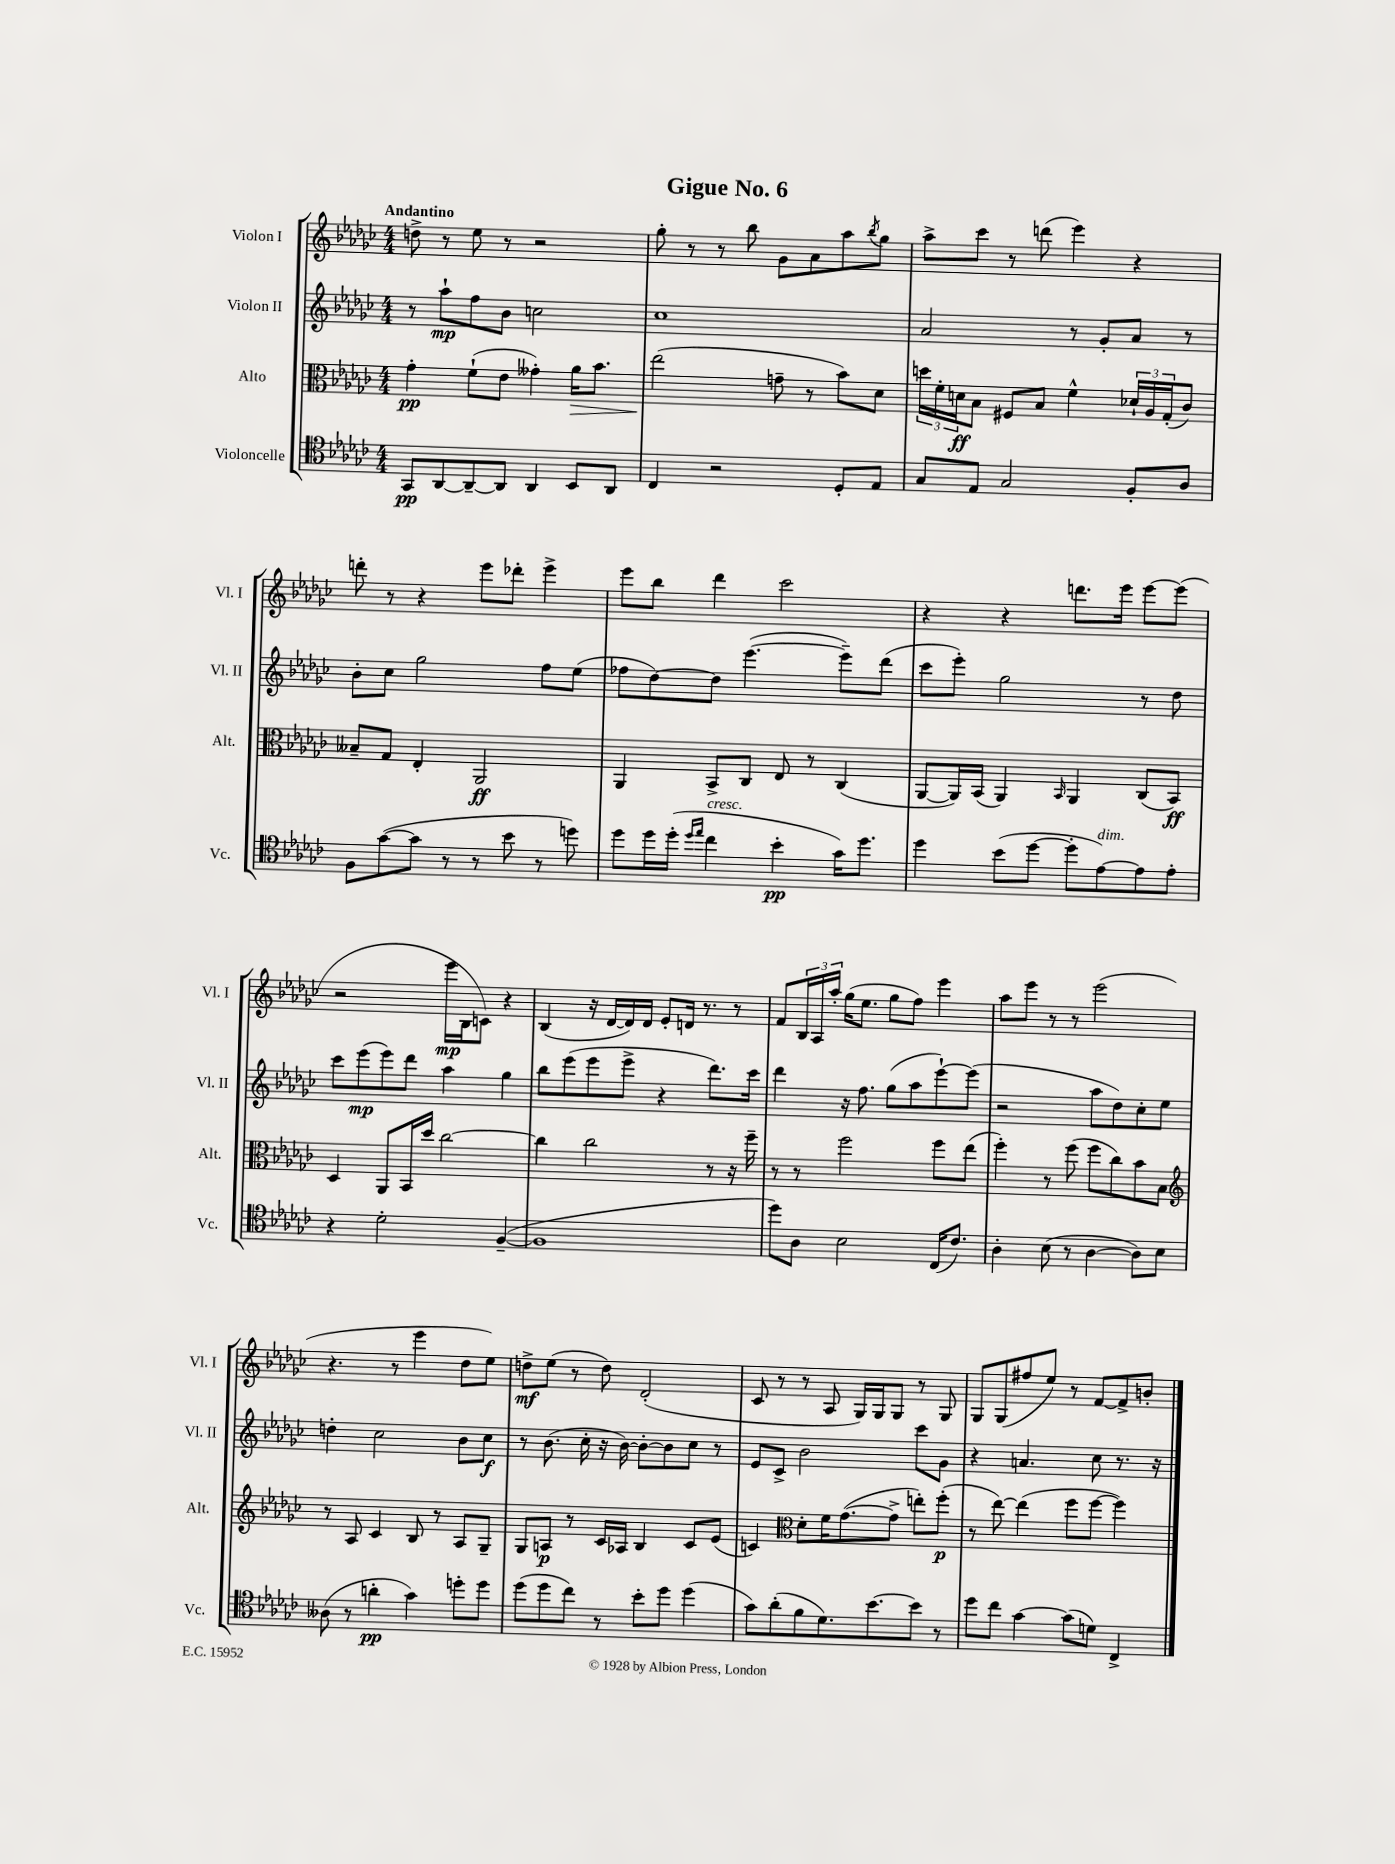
\header { title = "Gigue No. 6" }
<<
\new StaffGroup <<
\new Staff = "s0" \with { instrumentName = "Violon I" shortInstrumentName = "Vl. I" } {
    \clef treble \key ges \major \numericTimeSignature \time 4/4 \tempo "Andantino"
    d''8-> r8 ees''8 r8 r2 |
    ges''8-. r8 r8 bes''8 ges'8 aes'8 aes''8 \acciaccatura { bes''8 } ges''8 |
    aes''8-> ces'''8 r8 d'''8( ees'''4) r4 |
    d'''8-. r8 r4 ees'''8 des'''8-. ees'''4-> |
    ees'''8 bes''8 des'''4 ces'''2 |
    r4 r4 d'''8. ees'''16 ees'''8~ ees'''8( |
    r2 ees'''16\mp bes16 c'8) r4 |
    bes4( r16 des'16~ des'16) des'16 ees'8-. d'16 r8. r8 |
    f'8 \tuplet 3/2 { bes16 aes16 aes''16-. } ges''16( ees''8. ges''8 f''8) ees'''4 |
    aes''8 ees'''8 r8 r8 ees'''2( |
    r4. r8 ees'''4 des''8 ees''8) |
    d''8->\mf ees''8( r8 d''8) des'2-.( |
    ces'8 r8 r8 aes8 ges16) ges16 ges8 r8 ges8 |
    ges8 ges8( fis''8 ees''8) r8 f'8~ f'8-> b'8-. \bar "|." |
}
\new Staff = "s1" \with { instrumentName = "Violon II" shortInstrumentName = "Vl. II" } {
    \clef treble \key ges \major \numericTimeSignature \time 4/4
    r8 aes''8-!\mp f''8 bes'8 c''2 |
    ces''1 |
    aes'2 r8 ges'8-. aes'8 r8 |
    bes'8-. ces''8 ges''2 f''8 ees''8( |
    fes''8 des''8~) des''8 ees'''4.~( ees'''8--) des'''8( |
    ces'''8 ees'''8-.) ges''2 r8 des''8 |
    ces'''8 ees'''8\mp( ees'''8) des'''8 aes''4 ges''4 |
    bes''8 ees'''8( ees'''8 ees'''8-> r4 des'''8.) ces'''16 |
    des'''4 r16 f''8. ges''8( aes''8 ees'''8~-!) ees'''8( |
    r2 aes''8 des''8) ces''8-. ees''8 |
    d''4-. ces''2 bes'8 ces''8\f |
    r8 bes'8.( ces''16-. r16 bes'16~) bes'8~-. bes'8 ces''8 r8 |
    ees'8 ces'8-> bes'2 ces'''8 ges'8 |
    r4 a'4. ces''8 r8. r16 \bar "|." |
}
\new Staff = "s2" \with { instrumentName = "Alto" shortInstrumentName = "Alt." } {
    \clef alto \key ges \major \numericTimeSignature \time 4/4
    ges'4-.\pp f'8-!( ees'8 geses'4-.) aes'16\> bes'8. |
    ees''2\!( g'8-- r8 bes'8) des'8 |
    \tuplet 3/2 { d''16 f'16-. d'16\ff } bes8 fis8 bes8 f'4-^ \tuplet 3/2 { des'16-! aes16 ges16-.( } ces'8) |
    beses8-- ges8 ees4-. aes,2\ff |
    aes,4 bes,8-> ces8 ees8 r8 ces4( |
    aes,8~ aes,16) bes,16( aes,4) \grace { bes,16 } aes,4 ces8( bes,8\ff) |
    des4 aes,8 bes,16 des''16 ces''2~ |
    ces''4 ces''2 r8 r16 f''16-- |
    r8 r8 f''2 f''8 ees''8( |
    f''4-.) r8 f''8( f''8 ces''8) bes'8 bes8 |
    \clef treble r8 aes8 ces'4 bes8 r8 aes8 ges8-- |
    ges8 a8\p r8 ces'16 aes16 bes4 ces'8 ees'8( |
    c'4) \clef alto des'8-. f'16 ges'8.~( ges'8-> e''8-.) f''8-.\p( |
    r8 ees''8~) ees''4( f''8 f''8~ f''4) \bar "|." |
}
\new Staff = "s3" \with { instrumentName = "Violoncelle" shortInstrumentName = "Vc." } {
    \clef tenor \key ges \major \numericTimeSignature \time 4/4
    ges,8\pp aes,8~ aes,8~-- aes,8 aes,4 bes,8 aes,8 |
    ces4 r2 des8-. ees8 |
    ges8 ees8 ges2 f8-. aes8 |
    f8 ges'8~( ges'8 r8 r8 bes'8 r8 d''8) |
    des''8 des''16 des''16-.( \grace { des''16 ees''16 } ces''4^\markup { \italic "cresc." } bes'4-.\pp ges'16) des''8. |
    des''4 bes'8( des''8~ des''8-. ees'8~^\markup { \italic "dim." }) ees'8 ees'8-. |
    r4 des'2-. f4~--( |
    f1 |
    des''8) aes8 bes2 ces16( ces'8.) |
    aes4-. bes8( r8 aes4~ aes8) bes8 |
    aeses8( r8 a'4-.\pp ges'4) d''8-. d''8 |
    des''8( des''8 ces''8) r8 bes'8-. des''8 des''4( |
    ges'8) aes'8-.( f'8 des'8.) bes'8.~ bes'8 r8 |
    des''8 ces''8 ges'4~ ges'8( d'8) ces4-> \bar "|." |
}
>>
>>
\layout { \context { \Score \remove "Bar_number_engraver" } }
